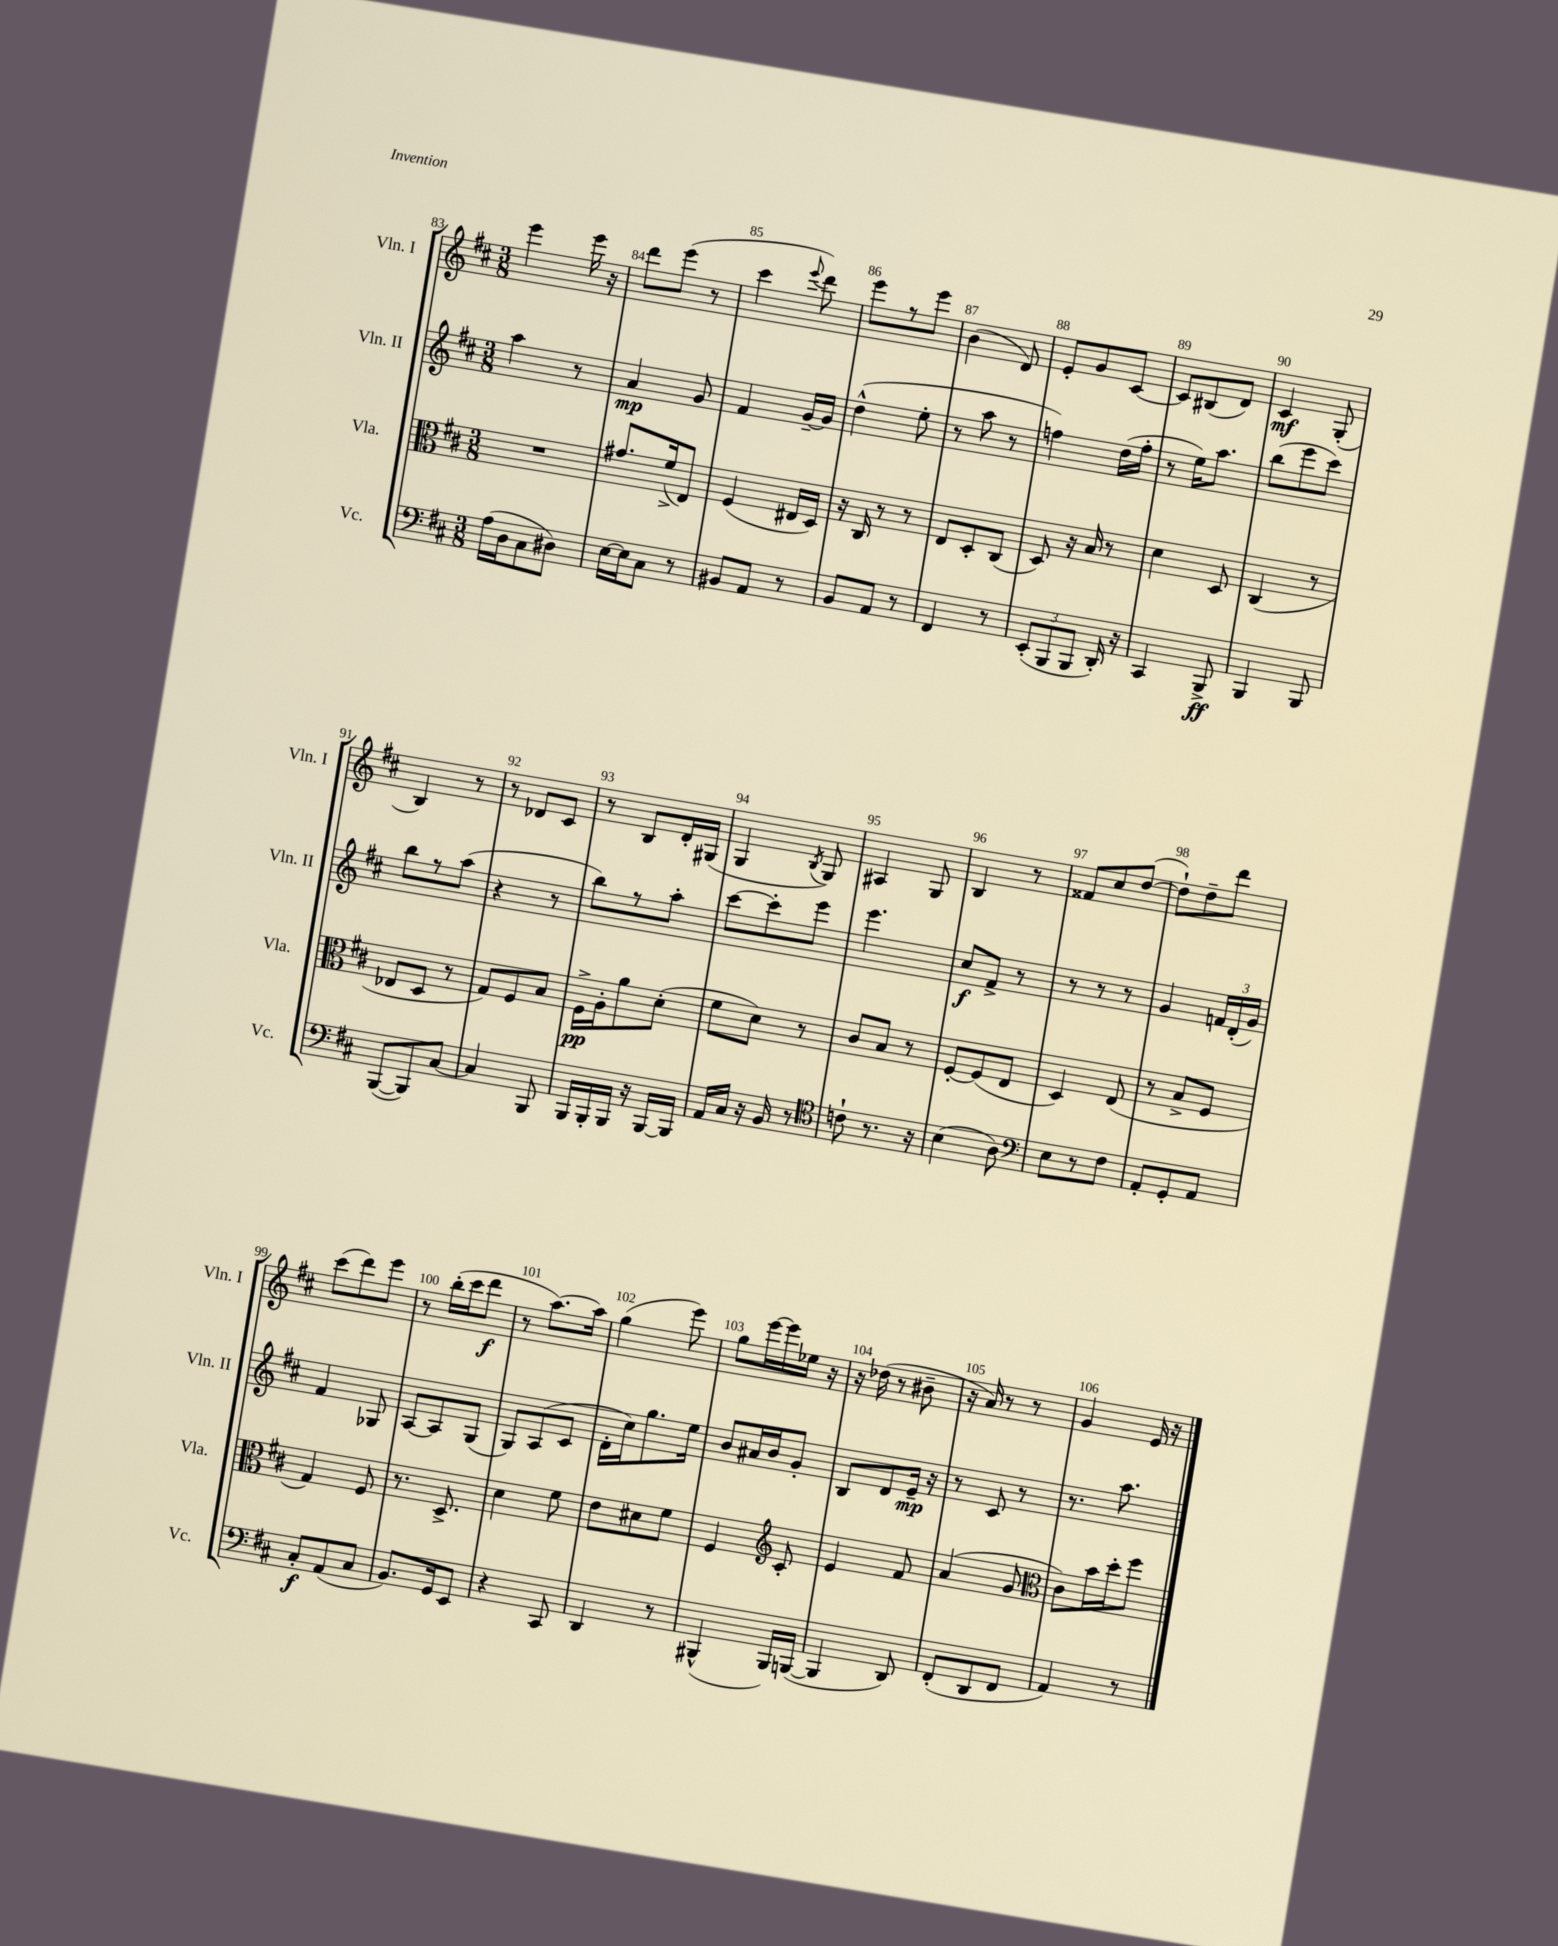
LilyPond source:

<<
\new StaffGroup <<
\new Staff = "s0" \with { instrumentName = "Vln. I" shortInstrumentName = "Vln. I" } {
    \clef treble \key d \major \numericTimeSignature \time 3/8
    \autoBeamOff e'''4 e'''16 r16 |
    d'''8[ e'''8]( r8 |
    cis'''4 \appoggiatura { e'''8 } d'''8) |
    e'''8[ r8 e'''8] |
    b'4( d'8) |
    e'8[-. g'8 cis'8]~ |
    cis'8[ bis8( d'8]) |
    cis'4\mf g8-.( |
    b4) r8 |
    r8 des'8[ cis'8] |
    r8 b8[ d'16-. gis16]( |
    g4 \acciaccatura { b8 } g8) |
    ais4 g8 |
    b4 r8 |
    fisis'8[ cis''8 d''8]~( |
    d''8[-!) d''8-- d'''8] |
    cis'''8[( d'''8) e'''8] |
    r8 b''16[-.( cis'''16 d'''8]\f |
    r8 a''8.[~) a''16] |
    g''4( e'''8) |
    g''8[ e'''16~ e'''16 ees''16] r16 |
    r16 des''16( r8 bis'8-- |
    r16 a'16) r8 r8 |
    g'4 e'16 r16 \bar "|." |
}
\new Staff = "s1" \with { instrumentName = "Vln. II" shortInstrumentName = "Vln. II" } {
    \clef treble \key d \major \numericTimeSignature \time 3/8
    \autoBeamOff a''4 r8 |
    a'4\mp g'8 |
    fis'4 g'16[~-- g'16] |
    d''4-^( e''8-. |
    r8 a''8 r8 |
    f''4) d''16[( f''16]-. |
    r8 e''16[) a''8.] |
    b''8[( e'''8 cis'''8]) |
    b''8[ r8 a''8]( |
    r4 r8 |
    b''8[) r8 a''8]-. |
    cis'''8[~ cis'''8-. e'''8] |
    e'''4. |
    cis''8[\f fis'8]-> r8 |
    r8 r8 r8 |
    g'4 \tuplet 3/2 { f'16[ d'16-.( g'16]) } |
    fis'4 ges8 |
    a8[~ a8 g8]( |
    g8[) a8( cis'8] |
    d'16[-. cis''16) g''8. e''16] |
    b'8[ ais'16 b'16 g'8]-. |
    b8[ d'8 e'16]--\mp r16 |
    r8 cis'8 r8 |
    r8. a''8. \bar "|." |
}
\new Staff = "s2" \with { instrumentName = "Vla." shortInstrumentName = "Vla." } {
    \clef alto \key d \major \numericTimeSignature \time 3/8
    \autoBeamOff R4. |
    gis'8.[ fis'16->( e8]) |
    fis4( eis16[ d16]) |
    r16 cis16 r8 r8 |
    e8[ d8-. cis8]( |
    d8) r16 b16 r8 |
    d'4 d8 |
    cis4( r8 |
    ees8[ d8] r8 |
    g8[) fis8 b8] |
    fis16[->\pp a16-. a'8 d'8]-.( |
    fis'8[ d'8]) r8 |
    cis'8[ b8] r8 |
    fis8[~-. fis8( e8] |
    d4) e8( |
    r8 b8[-> fis8] |
    g4) fis8 |
    r8. d8.-> |
    d'4 fis'8 |
    e'8[ dis'8 fis'8] |
    fis4 \clef treble cis'8-. |
    e'4 fis'8 |
    a'4( g'8 |
    \clef alto cis'8[) b'16 d''16-. fis''8] \bar "|." |
}
\new Staff = "s3" \with { instrumentName = "Vc." shortInstrumentName = "Vc." } {
    \clef bass \key d \major \numericTimeSignature \time 3/8
    \autoBeamOff a16[( d16 cis8 dis8]) |
    e16[~ e16 cis8] r8 |
    bis,8[ a,8] r8 |
    b,8[ a,8] r8 |
    fis,4 r8 |
    \tuplet 3/2 { e,8[-.( b,,8 b,,8] } d,16-.) r16 |
    cis,4 b,,8->\ff |
    b,,4 b,,8 |
    b,,8[~( b,,8) cis8]~ |
    cis4 b,,8 |
    b,,16[ b,,16-. b,,16] r16 b,,16[~ b,,16] |
    a,16[ cis16] r16 b,16 r8 |
    \clef tenor c'8-! r8. r16 |
    b4( a8) |
    \clef bass e8[ r8 fis8] |
    a,8[-. g,8-. a,8] |
    cis8[-.\f a,8( cis8] |
    b,8.[) g,16 e,8] |
    r4 cis,8 |
    d,4 r8 |
    bis,,4-^( bis,,16[) b,,16]~( |
    b,,4 d,8) |
    fis,8[-.( d,8 fis,8] |
    a,4) r8 \bar "|." |
}
>>
>>
\layout { \context { \Score currentBarNumber = #83 \override BarNumber.break-visibility = ##(#f #t #t) barNumberVisibility = #all-bar-numbers-visible } }
